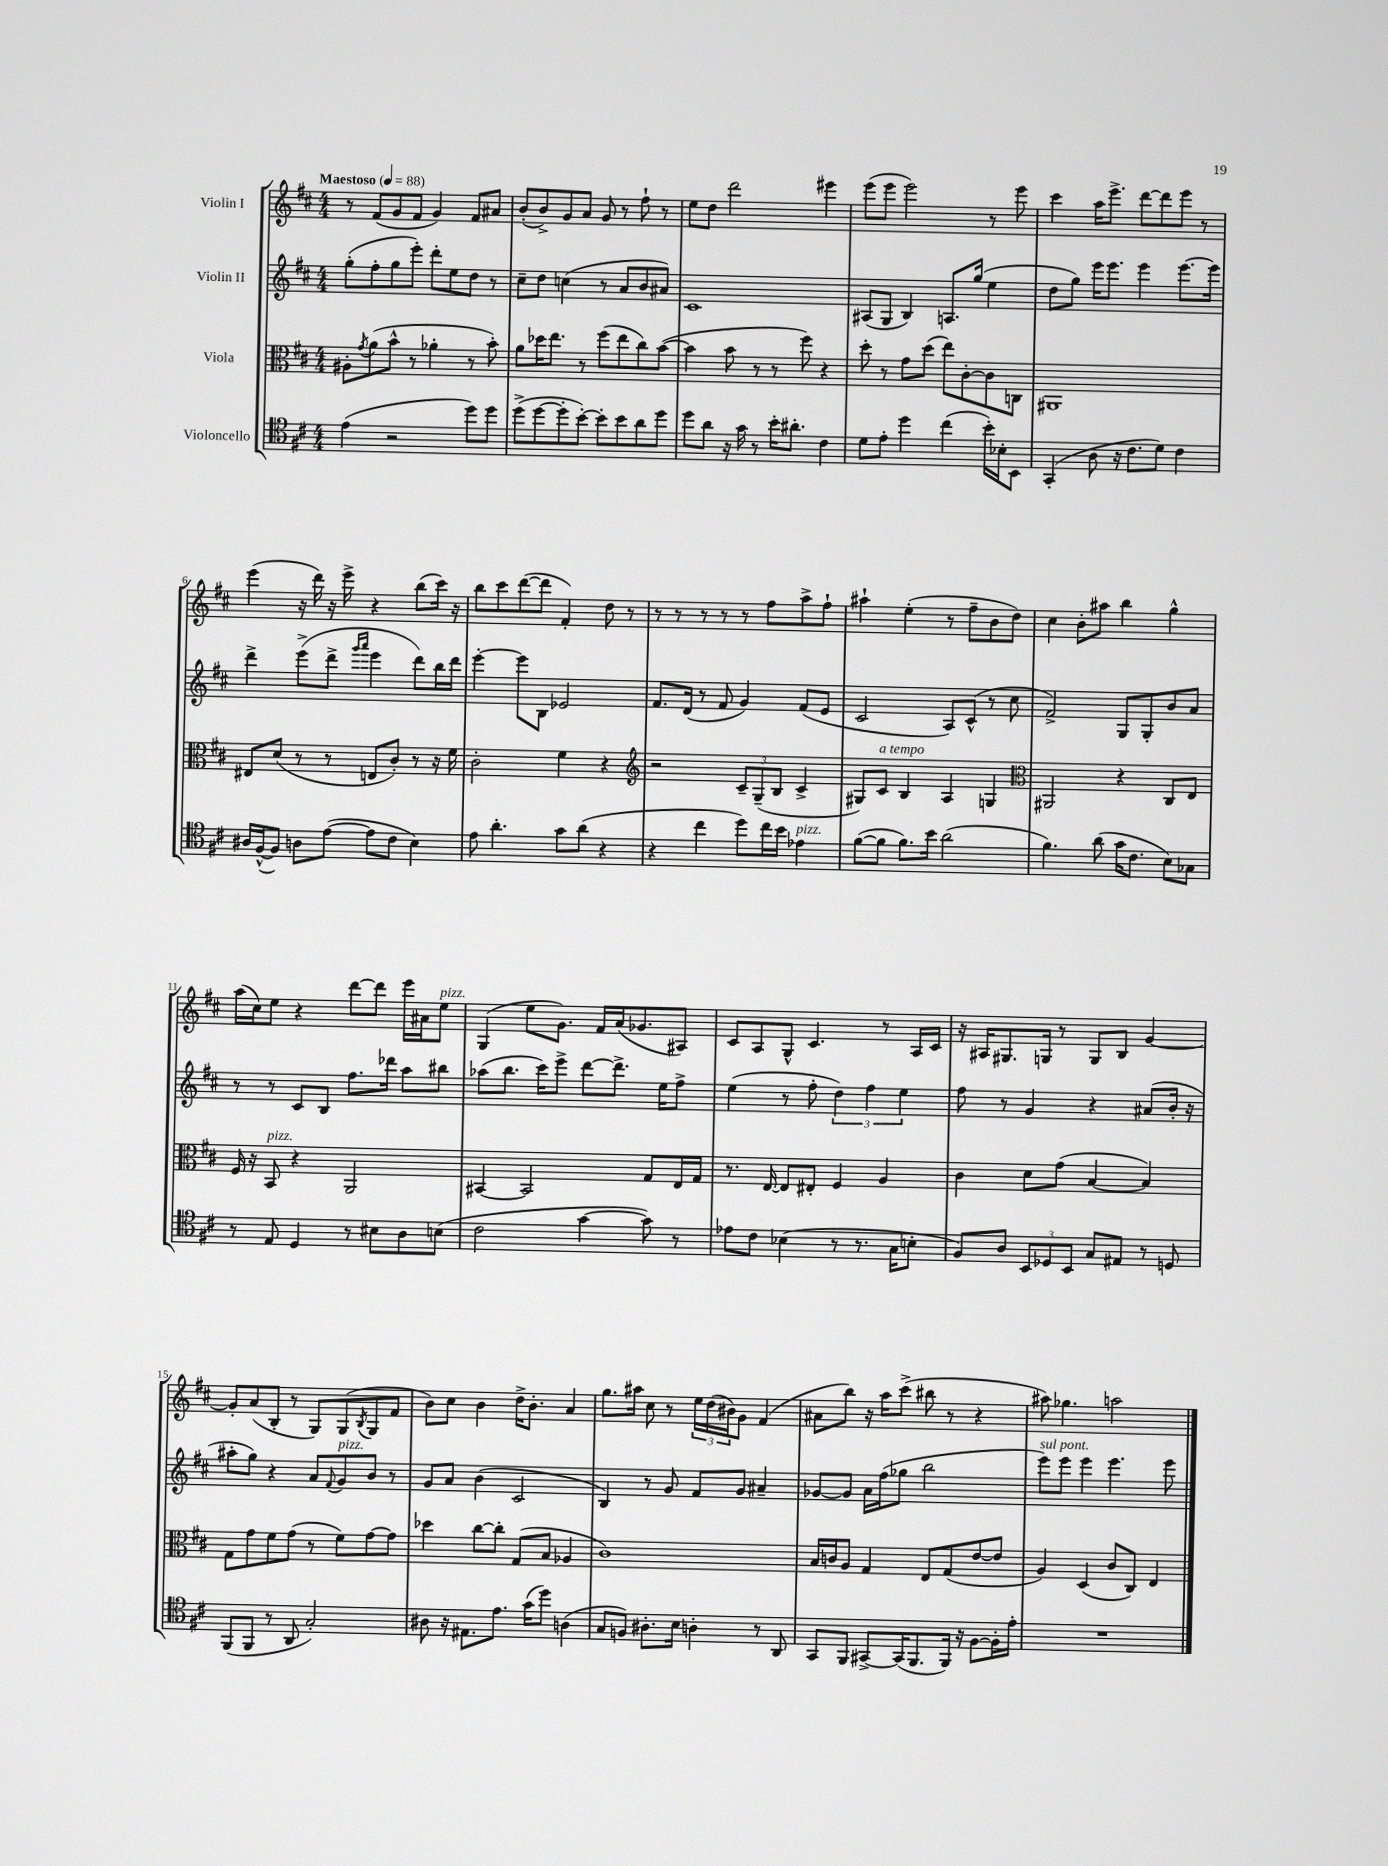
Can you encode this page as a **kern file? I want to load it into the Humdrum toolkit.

**kern	**kern	**kern	**kern
*staff4	*staff3	*staff2	*staff1
*clefC4	*clefC3	*clefG2	*clefG2
*k[f#c#]	*k[f#c#]	*k[f#c#]	*k[f#c#]
*M4/4	*M4/4	*M4/4	*M4/4
*MM88	*MM88	*MM88	*MM88
(4e	8A#'	(8gg'	8r
.	8qg	.	.
.	(8a	8ff#'	(8f#
2r	8b^^	8gg	8g
.	8r	8eee')	8f#
.	4a-'	8ddd'	4g)
.	.	8ee	.
8dd)	8r	8dd	8f#
8dd	8b')	8r	8a#
=	=	=	=
(8dd^	8a	8cc#~	(8b'
[8dd	16dd-	8dd	8b^)
.	8.ee	.	.
8dd']	.	(4cc	8g
[8b')	8r	.	8a
8b']	(8ff#	8r	8g
8b	8ee	8a	8r
8a	8cc#)	8b	8ff#`
8dd	([8b	8a#)	8r
=	=	=	=
8dd	4b]	1c#	8ee
8a	.	.	8dd
16r	8b	.	2ddd
16g	.	.	.
8r	8r	.	.
16b'	8r	.	.
8.a#'	.	.	.
.	8ff#)	.	.
4c#	4r	.	4eee#
=	=	=	=
8d	8dd'	(8A#	(8eee
8e'	8r	8G	8eee
4dd	8g	4B)	2eee)
.	(8dd	.	.
(4cc#	8ee)	8.A	.
.	[8c#'	.	.
.	.	(16gg	.
16b')	8c#]	4ee	8r
16B-'	.	.	.
8BB	8C	.	8eee
=	=	=	=
(4GG'	1AA#	8dd	4ccc#
.	.	8gg)	.
8A	.	16eee	16aa
.	.	8.eee	8.eee^
16r	.	.	.
8.c#	.	.	.
.	.	4eee	[8ddd
8d)	.	.	8ddd]
4c#	.	[8.eee	8eee
.	.	.	8r
.	.	16eee]	.
=	=	=	=
16A#	8E#	4ddd^	(4eee
([16F#^^	.	.	.
8F#])	(8d	.	.
8A	8r	(8eee^	16r
.	.	.	16ddd)
([8e	8r	8ddd^	16r
.	.	.	16eee^
.	.	16qqggg	.
.	.	16qqaaa	.
8e]	8E	4eee	4r
8c#	8c#')	.	.
4B)	8r	8ddd)	(8bb
.	16r	16bb	16ccc#)
.	16f#	16ddd	16r
=	=	=	=
8e	2c#'	[4eee'	8bb
4.a'	.	.	8ccc#
.	.	8eee]	([8ddd
.	.	8B	8ddd]
8g	4f#	2e-	4f#')
(8a	.	.	.
4r	4r	.	8dd
.	.	.	8r
=	=	=	=
*	*clefG2	*	*
4r	2r	8.f#	8r
.	.	.	8r
.	.	(16d	.
4cc#	.	8r	8r
.	.	8f#	8r
8dd)	12c#~	4g)	8r
.	(12G~	.	.
16cc#	.	.	8ff#
.	12B	.	.
16b	.	.	.
4e-	4c#^	(8f#	8aa^
.	.	8e	8ff#`
=	=	=	=
([8f#	8G#)	2c#	4aa#`
8f#]	8c#	.	.
8.f#)	4B	.	(4ee'
16b	.	.	.
(2a	4A	8A)	8r
.	.	(8c#^^	8ff#~
.	4G	8r	8b
.	.	8cc#	8dd)
=	=	=	=
*	*clefC3	*	*
4.f#)	2AA#	2f#^)	4cc#
.	.	.	8b'
(8a	.	.	8aa#
16g	4r	8G	4bb
8.c#	.	.	.
.	.	8G'	.
8B)	8C#	8b	4gg^^
8G-	8E	8a	.
=	=	=	=
8r	16F#	8r	(16aa
.	16r	.	16cc#)
8E	8BB	8r	8ee
4D	4r	8c#	4r
.	.	8B	.
8r	2AA	8.ff#	[8ddd
8B#	.	.	8ddd]
.	.	16ddd-	.
8A	.	8aa	16eee
.	.	.	16a#
(8B	.	8bb#	8ee
=	=	=	=
2c#	[4BB#	(8aa-	(4G
.	.	8.bb	.
.	2BB#]	.	8ee
.	.	16ccc#)	.
.	.	8eee^	8.g)
[4g	.	[8ddd	.
.	.	.	16f#
.	.	8.ddd^]	(16a
.	.	.	8.g-
8g])	8G	.	.
.	.	16ee	.
8r	16E	8ff#^	8A#)
.	16G	.	.
=	=	=	=
8e-	8.r	(4ee	8c#
8c#	.	.	8A
.	[16E	.	.
(4B-	8E]	8r	8G^^
.	8E#'	8ff#'	4.c#
8r	4F#	6dd)	.
8.r	.	.	.
.	.	6ff#	.
.	4A	.	8r
16G	.	.	.
.	.	6ee	.
8B'	.	.	16A
.	.	.	16c#
=	=	=	=
8F#)	4c#	8ff#	16r
.	.	.	16A#
8A	.	8r	8.G#
12BB	8d	4g	.
.	.	.	16G
12D-	.	.	.
.	(8g	.	8r
12BB	.	.	.
8G	[4B	4r	8G
8E#	.	.	8B
8r	4B])	(8a#	[4g
8D	.	16b'	.
.	.	16r	.
=	=	=	=
(8FF#	8G	8aa#'	8g']
8FF#	8g	8gg)	(8a
8r	8f#	4r	8B'
8AA	(8g	.	8r
2G')	8r	8a	8G)
.	.	8qqf#	.
.	8f#)	8g	(8G
.	.	.	8qB
.	[8g	8b	8G
.	8g]	8r	8f#
=	=	=	=
8A#	4dd-	8g	8b)
16r	.	8a	8cc#
8.E#	.	.	.
.	[8cc#	(4b	4b
8.e	8cc#']	.	.
.	(8G	2c#	16dd^
(16g	.	.	8.b'
8dd)	8B	.	.
(4A	4A-	.	4a
=	=	=	=
8G	1c#)	4B)	8.gg
8F)	.	.	.
.	.	.	16aa#
8.A#'	.	8r	8cc#
.	.	8g	8r
16B	.	.	.
4A'	.	8f#	24ee
.	.	.	(24dd
.	.	.	24b#)
.	.	8g	8g
8r	.	4a#~	(4f#
8AA	.	.	.
=	=	=	=
8GG	16B	[8g-	8a#
.	16c	.	.
8FF#	8A	8g-]	8bb)
[8GG#^	4G	16a	16r
.	.	(16ff#	16aa
(16GG#]	.	8gg-	(8ccc#^
8.FF#	.	.	.
.	8E	2bb	8bb#
16FF#)	(8G	.	8r
16r	.	.	.
[8F#	[8e	.	4r
16F#']	8e]	.	.
16e'	.	.	.
=	=	=	=
1r	4A)	8eee)	8aa#)
.	.	8eee	4.gg-
.	(4D	4eee	.
.	8c#	4.eee	2aa
.	8C#)	.	.
.	4E	.	.
.	.	8eee	.
==	==	==	==
*-	*-	*-	*-
